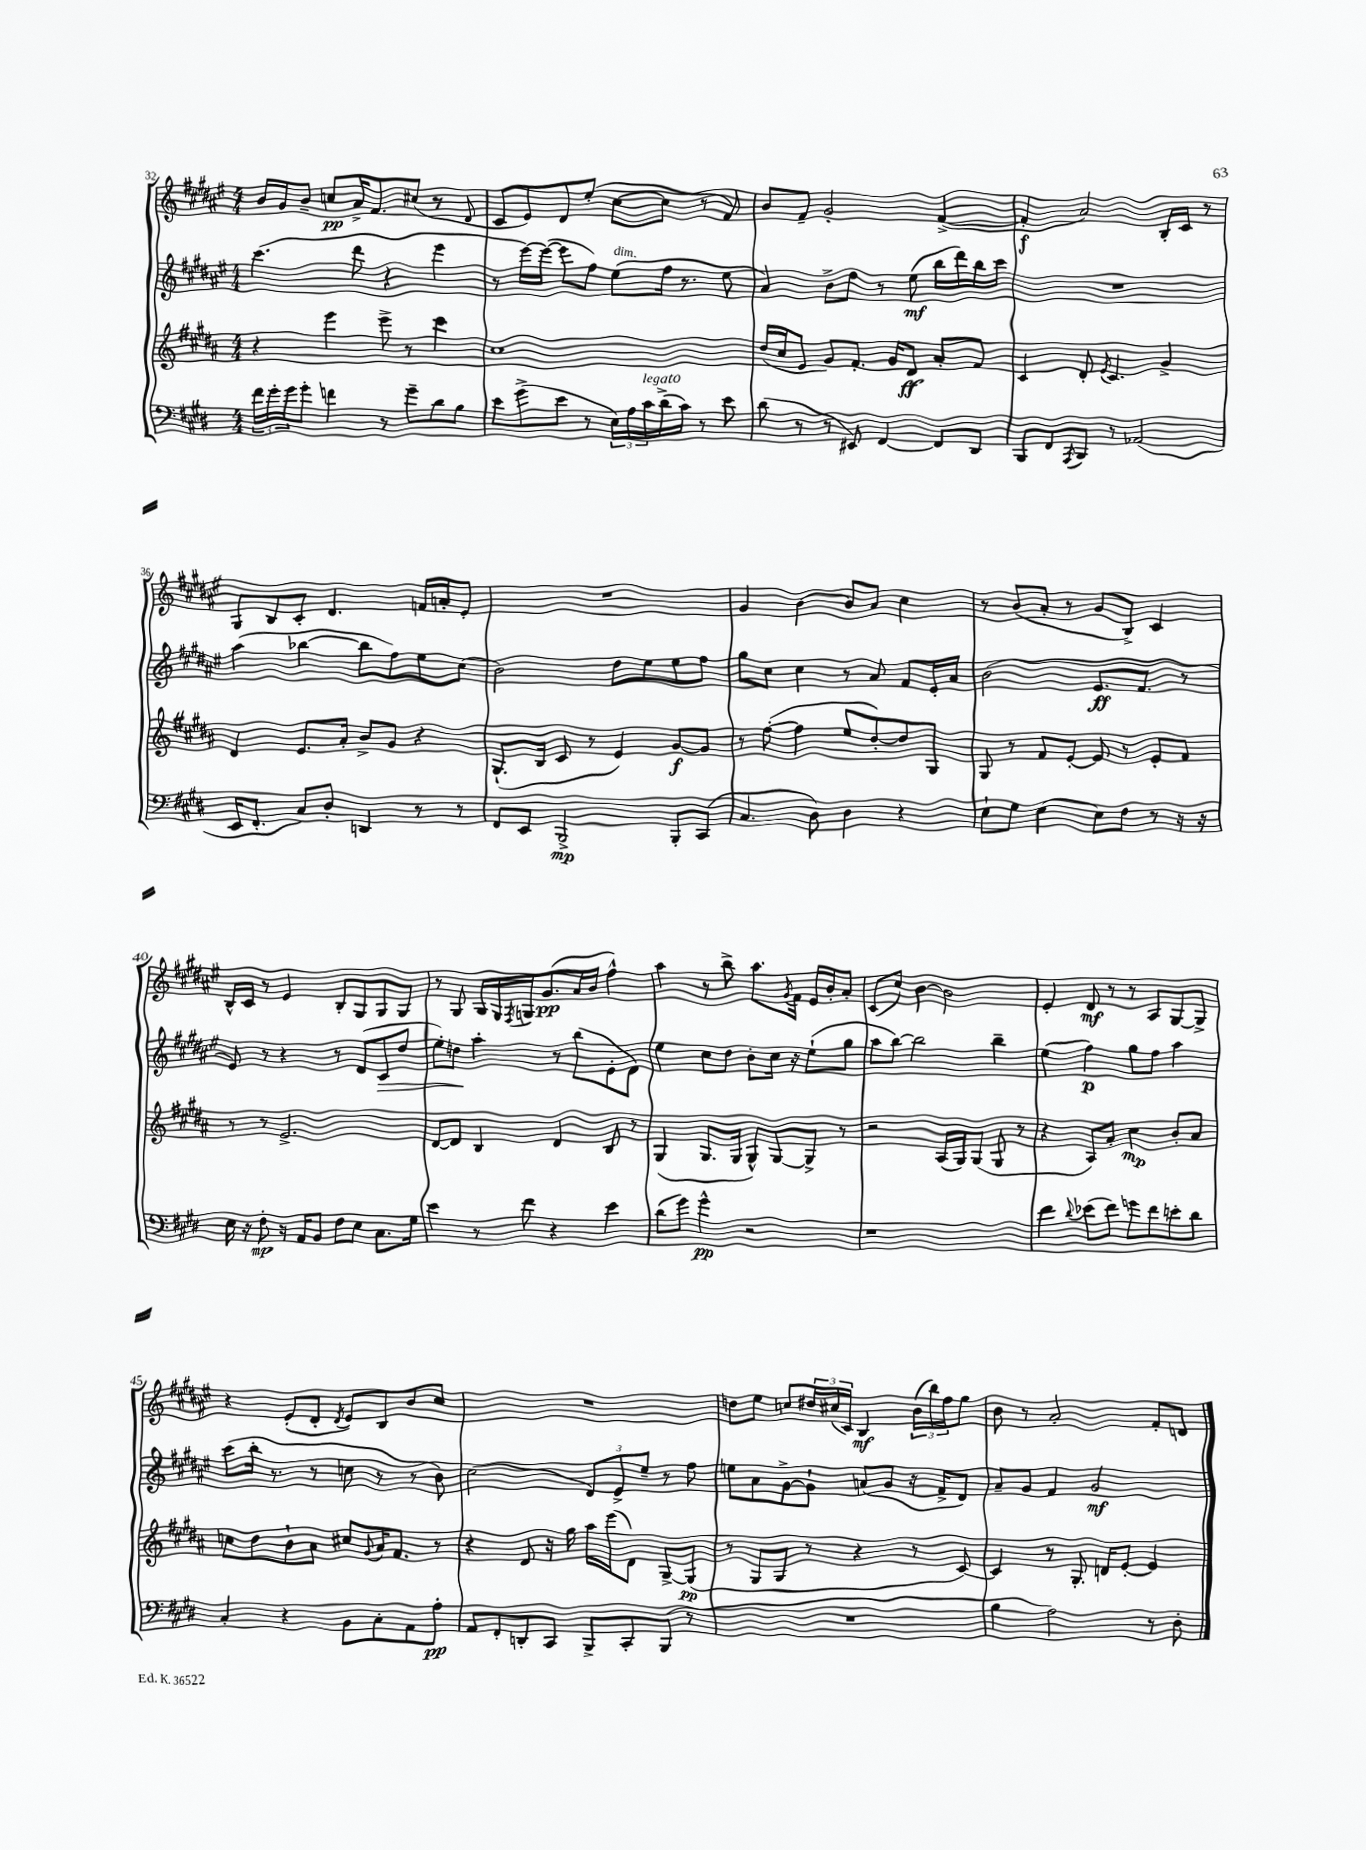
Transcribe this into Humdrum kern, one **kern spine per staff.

**kern	**kern	**kern	**kern
*staff4	*staff3	*staff2	*staff1
*clefF4	*clefG2	*clefG2	*clefG2
*k[f#c#g#d#]	*k[f#c#g#d#a#]	*k[f#c#g#d#a#e#]	*k[f#c#g#d#a#e#]
*M4/4	*M4/4	*M4/4	*M4/4
24f#	4r	(4.ccc#	16b
24g#'	.	.	.
.	.	.	16g#
24g#	.	.	.
8g#'	.	.	8b~
4f	4eee	.	8cc
.	.	8ddd#	16a#^
.	.	.	8.f#
8r	8eee^	4r	.
8g#~	8r	.	(8cc#
8d#	4ccc#	4eee#	8r
8B	.	.	8d#
=	=	=	=
8e	1cc#	8r	8c#
(8g#^	.	[16eee#)	8e#)
.	.	(16eee#_	.
8e	.	8eee#]	8d#
8r	.	8ff#)	(8ee#'
24E)	.	(8ee#	[8cc#
24A	.	.	.
24c#	.	.	.
(16d#^	.	16ff#	8cc#]
16c#)	.	8.r	.
8r	.	.	8r
8e	.	8ee#	8f#)
=	=	=	=
(8d#	(16dd#	4a#)	8b
.	16cc#	.	.
8r	8e	.	8f#~
8r	8g#)	8b^	2g#'
8EE#)	8.f#'	8dd#	.
[4FF#	.	8r	.
.	16g#	.	.
.	8d#	(8ee#	.
8FF#]	8a#'	16bb	([4f#^
.	.	16ddd#)	.
8DD#	8f#	16bb	.
.	.	16ccc#	.
=	=	=	=
8BBB	4c#	1r	4f#']
8FF#	.	.	.
8qAAA	.	.	.
8BBB	8d#'	.	2a#)
.	8qe	.	.
8r	4.c#	.	.
(2AA-	.	.	.
.	4g#^	.	16B'
.	.	.	16c#
.	.	.	8r
=	=	=	=
16EE	4d#	(4aa#	8G#
8.FF#'	.	.	.
.	.	.	8B
8C#)	8.e	[4bb-	8c#'
8D#'	.	.	4.d#
.	16a#'	.	.
4DD	8b^	8bb-]	.
.	8g#	8ff#)	.
8r	4r	8ee#	16f
.	.	.	16a'
8r	.	(8cc#	8e#'
=	=	=	=
8FF#	(8.G#`	2b)	1r
8EE	.	.	.
.	16B	.	.
2BBB^	8c#	.	.
.	8r	.	.
.	4e)	8dd#	.
.	.	8ee#	.
8BBB'	[8g#	8ee#	.
(8CC#	8g#]	8ff#	.
=	=	=	=
4.C#	8r	8gg#	4g#
.	([8ff#'	8cc#	.
.	4ff#]	4cc#	[4b
8D#)	.	.	.
4D#	8ee	8r	8b]
.	[8dd#')	8a#	8a#
4r	8dd#]	8f#	4cc#
.	8G#	16e#'	.
.	.	16a#	.
=	=	=	=
8E`	8G#	(2b	8r
8G#	8r	.	(8b
[4E	8f#	.	8a#'
.	[8e'	.	8r
8E]	8e]	8.e#	8g#
8F#	8r	.	8B^)
.	.	8.f#	.
8r	8e'	.	4c#
16r	8f#	8r	.
16r	.	.	.
=	=	=	=
16E	8r	8e#)	16B^^
16r	.	.	16c#
8F#'	8r	8r	8r
16r	2.e^	4r	4e#
16AA	.	.	.
8BB	.	.	.
8F#	.	8r	8B'
8E	.	(8d#	8G#
8.C#	.	8c#	8G#
.	.	8dd#	8G#
16G#	.	.	.
=	=	=	=
4e	[8d#	8ee#')	8r
.	8d#]	8dd	8G#
8r	4B	4aa#'	16G#
.	.	.	16G#
.	.	.	8qF#
8f#	.	.	16G
.	.	.	(8.g#
4r	4d#	8r	.
.	.	(8bb	16a#
.	.	.	16b
4e	8B	8e#'	4ff#^^)
.	8r	8d#)	.
=	=	=	=
(8d#	(4G#	4ee#	4aa#
8g#)	.	.	.
4g#^^	8.G#	8cc#	8r
.	.	8dd#	8bb^
.	16G#	.	.
2r	8G#^^)	8b'	8.aa#
.	[8G#	16cc#	.
.	.	.	8qg#
.	.	16r	16f#
.	8G#^]	(8ee#`	16e#
.	.	.	16b'
.	8r	8gg#	8a#'
=	=	=	=
1r	2r	8aa#	(8c#
.	.	[8bb)	8cc#)
.	.	2bb]	[4b
.	(16A#	.	2b]
.	16G#)	.	.
.	(8G#	.	.
.	8G#	4bb~	.
.	8r	.	.
=	=	=	=
4f#	4r	(4ee#	4e#'
8qqd#	.	.	.
(8e-	8A#)	4ff#)	8d#
8f#)	8a#'	.	8r
8g	4cc#	8gg#	8r
8f#	.	8ff#	8A#
8e'	8b'	4aa#	[8G#
8d#	8a#	.	8G#^]
=	=	=	=
4C#'	8cc	(8ccc#	4r
.	8dd#	16bb'	.
.	.	8.r	.
4r	8b`	.	(8e#'
.	8a#	8r	8d#'
.	.	.	8qd#
8BB	8cc#	8cc	8e#)
.	8qqg#	.	.
8C#'	16a#	8r	8B
.	8.f#	.	.
8AA	.	8r	8b
8A'	8r	8b)	8cc#
=	=	=	=
8AA	4r	(2cc#	1r
8FF#'	.	.	.
8DD'	8d#	.	.
8CC#	16r	.	.
.	16gg#	.	.
8BBB^	16aa#	12d#)	.
.	(16eee	.	.
.	.	12e#^	.
8CC#'	8d#)	.	.
.	.	12ee#~	.
(8BBB	[8G#^	8r	.
8r	(8G#]	8ff#	.
=	=	=	=
1r	8r	8ee	8dd
.	8G#	8a#	8ee#
.	8G#	[8g#^	8cc
.	8r	8g#`]	24dd#
.	.	.	(24cc#
.	.	.	24c#)
.	4r	(8a	4B
.	.	8g#	.
.	8r	16r	(24b
.	.	.	24bb)
.	.	16f#^	.
.	.	.	24ff#
.	[8c#)	8d#)	8gg#
=	=	=	=
4B	4c#]	8a#~	8b
.	.	8g#	8r
2A)	8r	4f#	2a#'
.	8.G#'	.	.
.	.	2g#	.
.	16d	.	.
.	[8e'	.	.
8r	4e]	.	8f#'
8D#'	.	.	8d
==	==	==	==
*-	*-	*-	*-
